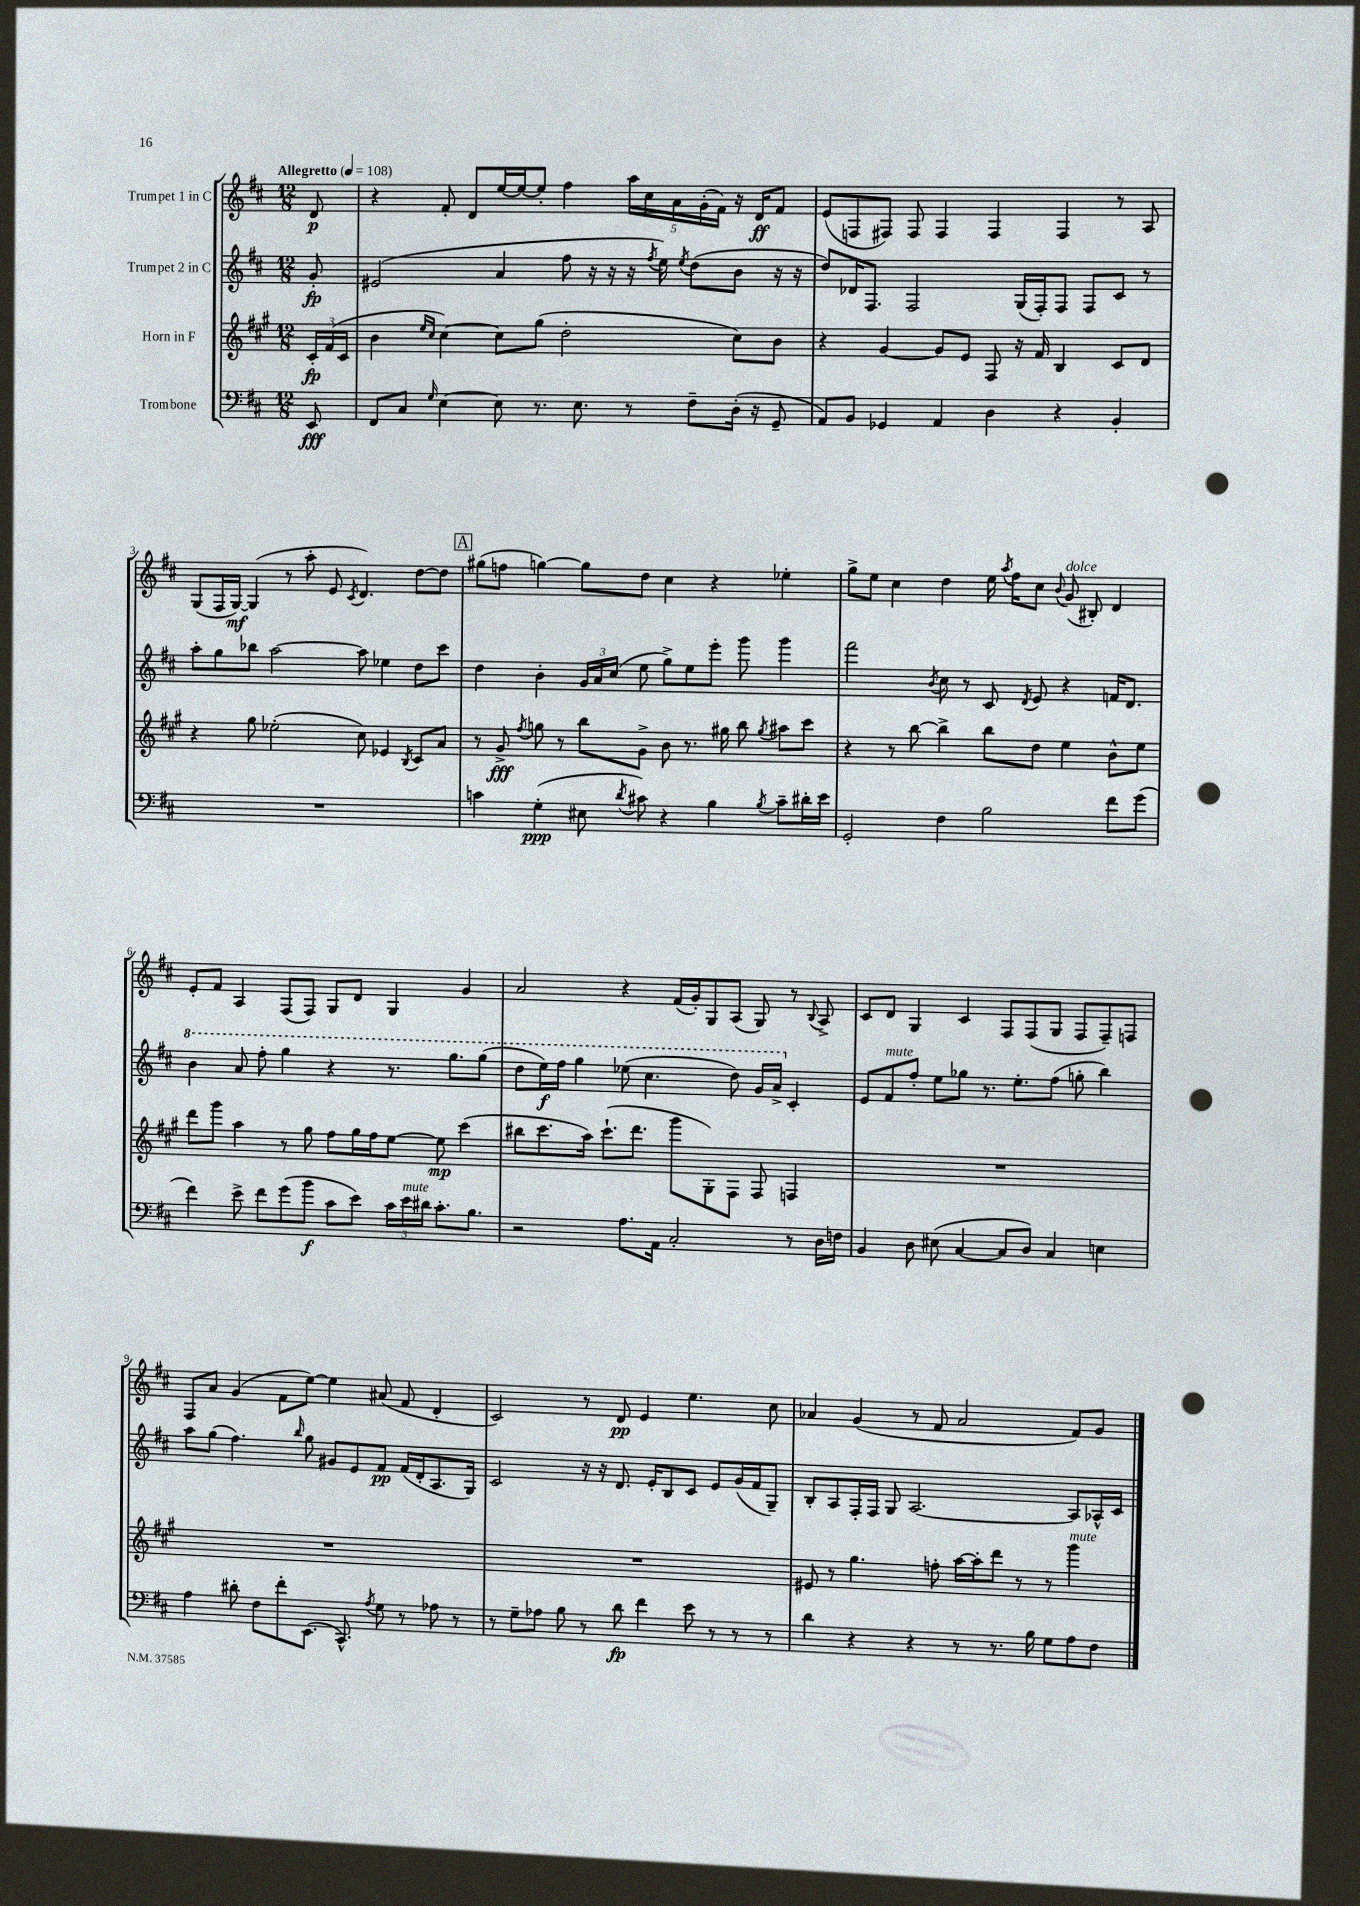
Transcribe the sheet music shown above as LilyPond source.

<<
\new StaffGroup <<
\new Staff = "s0" \with { instrumentName = "Trumpet 1 in C" } {
    \clef treble \key d \major \numericTimeSignature \time 12/8 \partial 8 \tempo "Allegretto" 4 = 108
    \autoBeamOff d'8\p |
    r4 fis'8-. d'8[ e''16~ e''16~ e''8]-. fis''4 \tuplet 5/4 { a''16[ cis''16 a'16 g'16-.( fis'16]) } r16 d'16[\ff fis'8] |
    e'8[( f8 fis8]) fis8 fis4 fis4 fis4 r8 a8 |
    g8[( fis16 g16]~\mf) g4( r8 a''8-. e'8 \acciaccatura { cis'8 } d'4.) d''8[~ d''8] |
    \mark \markup { \box "A" } gis''8[( f''8] g''4~) g''8[ d''8] cis''4 r4 ees''4-. |
    g''8[-> e''8] cis''4 d''4 e''16 \acciaccatura { a''8 } fis''16[ cis''8] \appoggiatura { b'8 } g'8^\markup { \italic "dolce" }( bis8-.) d'4 |
    e'8[-. fis'8] a4 fis8[( fis8]) g8[ d'8] g4 g'4 |
    a'2 r4 fis'16[( g'16-.) g8 a8]( g8) r8 \appoggiatura { b8 } a8-> |
    cis'8[ d'8] g4 cis'4 fis8[ fis8( g8] fis8[ fis8--) f8] |
    fis8[ a'8] g'4( fis'8[ e''8]~) e''4 ais'8( fis'8 d'4-. |
    cis'2) r8 d'8\pp e'4 e''4. cis''8 |
    aes'4 g'4( r8 fis'8 aes'2 fis'8[) g'8] \bar "|." |
}
\new Staff = "s1" \with { instrumentName = "Trumpet 2 in C" } {
    \clef treble \key d \major \numericTimeSignature \time 12/8 \partial 8
    \autoBeamOff g'8-.\fp |
    eis'2( a'4 fis''8 r16 r16 r16 \acciaccatura { fis''8 } e''16) \acciaccatura { e''8 } d''8[( b'8] r16 r16 |
    d''8[) des'16 fis8.] fis2 g16[( fis16-.) fis8] fis8[ cis'8] r8 |
    a''8[-. g''8 bes''8] a''2~ a''8 ees''4 d''8[ cis'''8] |
    \mark \markup { \box "A" } d''4 b'4-. \tuplet 3/2 { g'16[ a'16 cis''16]( } e''8 g''8[->) e''8 e'''8]-. g'''8 g'''4 |
    fis'''2 \acciaccatura { b'8 } cis''8 r8 cis'8 \acciaccatura { d'8 } e'8 r4 f'16[ d'8.] |
    \ottava #1 b''4 a''8 fis'''8-. g'''4 r4 r8. g'''8.[ g'''8]( |
    d'''8[ e'''16\f) fis'''16] g'''4 ees'''8( cis'''4. d'''8) g''16[ a''16]-> \ottava #0 cis'4-. |
    e'8[ fis'8^\markup { \italic "mute" } fis''8]-. e''8[ ges''8] r8. e''8.[-. fis''8]( g''8-. b''4) |
    a''8[ g''8]( fis''4.) \grace { b''16 } g''8 gis'8[ e'8 fis'8]\pp fis'16[( d'16-. a8. g16]) |
    cis'2 r16 r16 d'8. e'16[-. b8 cis'8] e'8[ g'16( fis'16 g8]--) |
    b8[-. a8 fis16-. fis16] g8 a2.~ a8[ aes16-^ cis'16] \bar "|." |
}
\new Staff = "s2" \with { instrumentName = "Horn in F" } {
    \clef treble \key a \major \numericTimeSignature \time 12/8 \partial 8
    \autoBeamOff \tuplet 3/2 { cis'16[-.\fp fis'16( cis'16] } |
    b'4 \grace { e''16[ cis''16] } cis''4~) cis''8[ gis''8]( d''2-. cis''8[) b'8] |
    r4 gis'4~ gis'8[ e'8] fis8 r16 fis'16 b4 cis'8[ d'8] |
    r4 gis''8 ees''2-.( cis''8) ees'4 \acciaccatura { b8 } cis'8[ a'8] |
    \mark \markup { \box "A" } r8 gis'8->\fff \acciaccatura { fis''8 } g''8 r8 b''8[ gis'8]-> b'8 r8. gis''16 b''8 \acciaccatura { gis''8 } ais''8[ cis'''8] |
    r4 r8 b''8~ b''4-> b''8[ d''8] e''4 b'8[-^ e''8] |
    d'''8[ gis'''8] a''4 r8 gis''8 fis''8[ gis''16 fis''16 e''8]~ e''8\mp cis'''4( |
    bis''8[ cis'''8. a''16]) cis'''8.[-!( d'''8.] gis'''8[ gis8-.) fis8] fis8 f4 |
    R1. |
    R1. |
    R1. |
    eis'8 r8 gis''4. f''8-. a''16[~ a''16-. d'''8] r8 r8 gis'''4^\markup { \italic "mute" } \bar "|." |
}
\new Staff = "s3" \with { instrumentName = "Trombone" } {
    \clef bass \key d \major \numericTimeSignature \time 12/8 \partial 8
    \autoBeamOff e,8\fff |
    fis,8[ cis8] \grace { g16 } e4~ e8 r8. e8. r8 fis8[-- d16]-.( r16 g,8-- |
    a,8[) b,8] ges,4 a,4 d4 r4 b,4-. |
    R1. |
    \mark \markup { \box "A" } c'4 g4-.\ppp( eis8 \acciaccatura { d'8 } cis'8) r4 b4 \acciaccatura { b8 } cis'8[-- dis'16-. e'16] |
    g,2-. fis4 b2 fis'8[ g'8]( |
    fis'4) e'8-> fis'8[ g'8( b'8]\f cis'8[ e'8]) \tuplet 3/2 { cis'16[ e'16^\markup { \italic "mute" } dis'16] } cis'8.[-. b8.] |
    r2 a8.[ a,16] cis2-. r8 d16[ f16] |
    b,4 d8 eis8( cis4~ cis8[ d8]) cis4 e4 |
    a4 dis'8-. fis8[ fis'8-. e,8.]( cis,8.-^) \acciaccatura { a8 } g8 r8 aes8 r8 |
    r8 g8[-- aes8] b8 r8 d'8\fp fis'4 e'8 r8 r8 r8 |
    d'4 r4 r4 r8 r8. b16 g8[ a8 fis8] \bar "|." |
}
>>
>>
